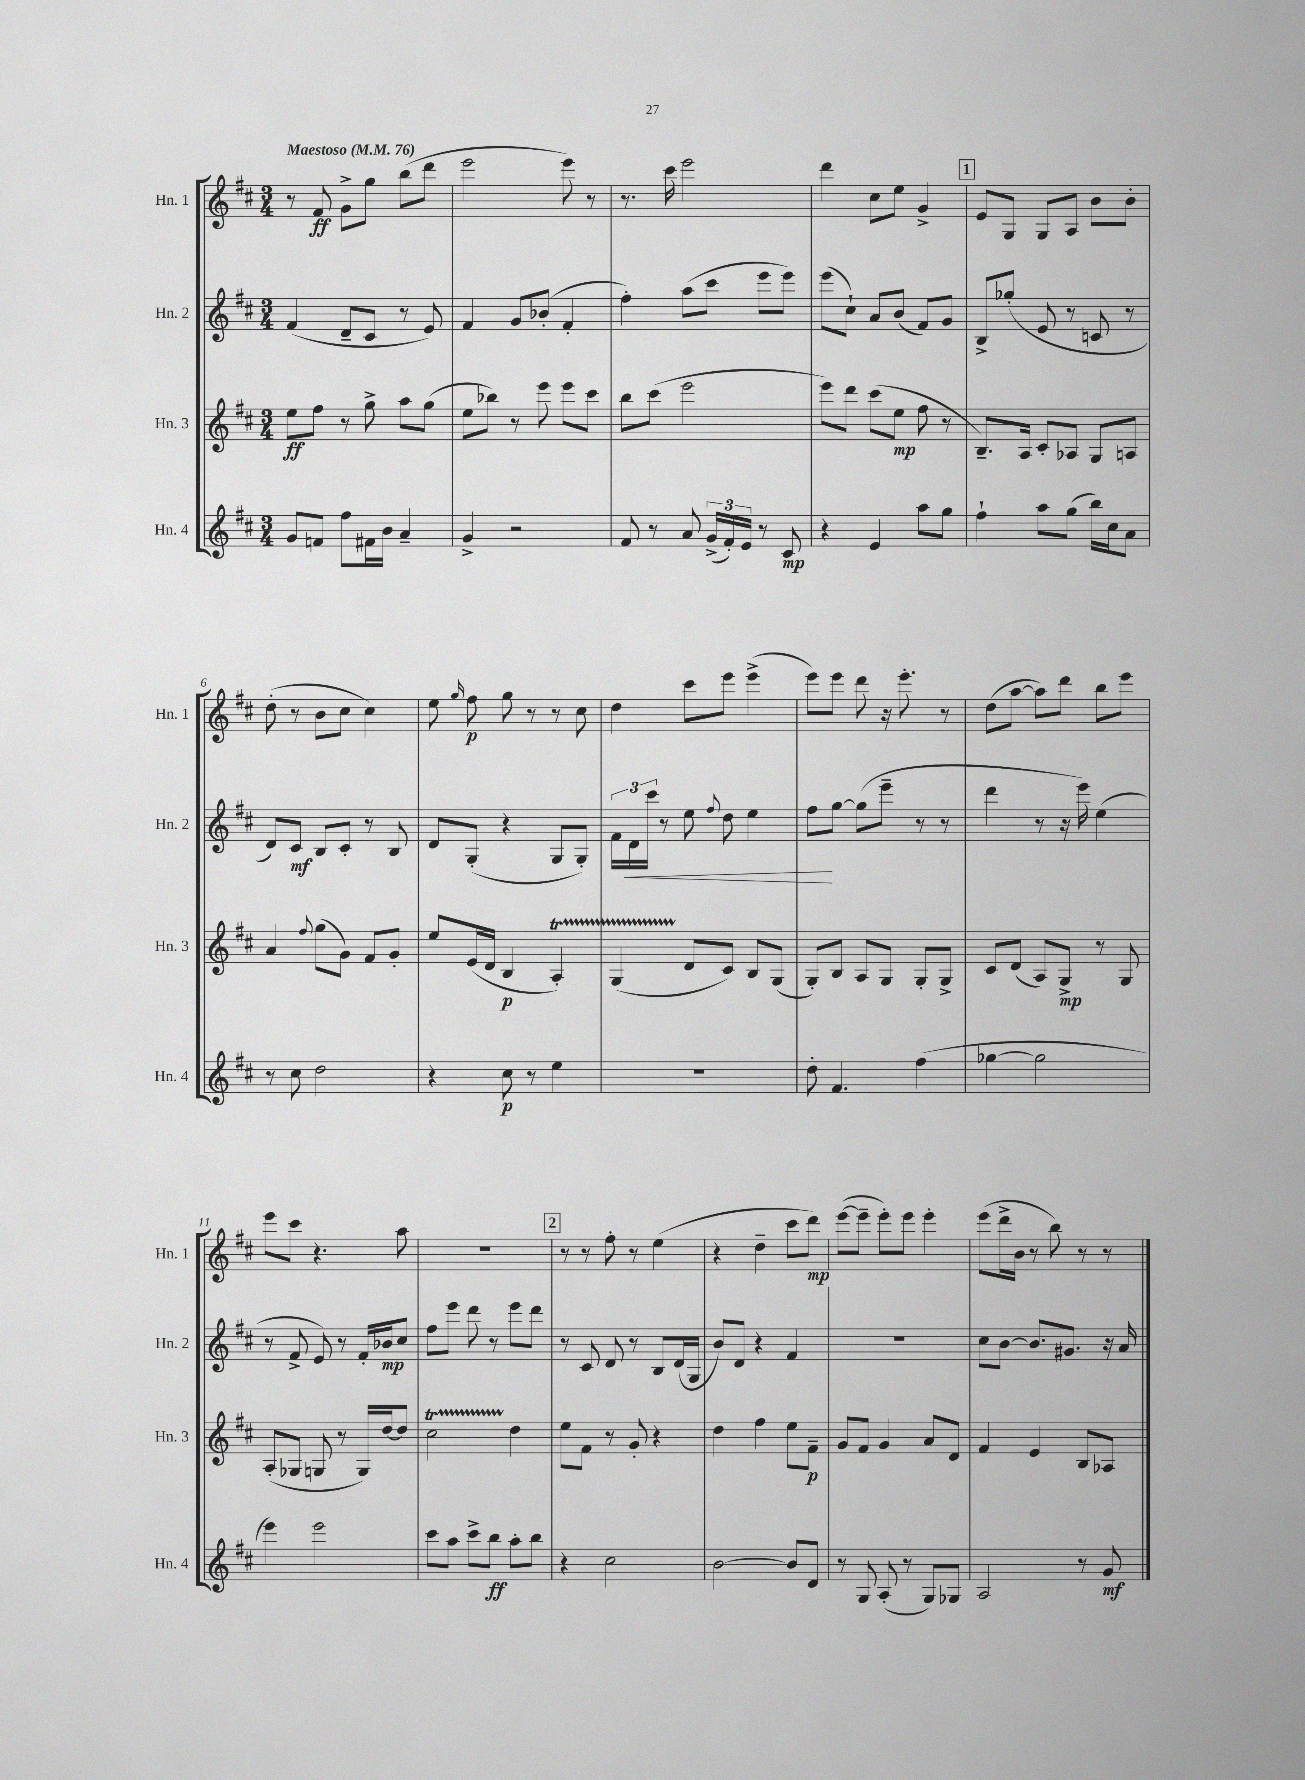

**kern	**kern	**kern	**kern
*staff4	*staff3	*staff2	*staff1
*clefG2	*clefG2	*clefG2	*clefG2
*k[f#c#]	*k[f#c#]	*k[f#c#]	*k[f#c#]
*M3/4	*M3/4	*M3/4	*M3/4
*MM76	*MM76	*MM76	*MM76
8g	8ee	(4f#	8r
8f	8ff#	.	8f#
8ff#	8r	8d~	8g^
16f#	8gg^	8c#	8gg
16b	.	.	.
4a~	8aa	8r	(8bb
.	(8gg	8e)	8ddd
=	=	=	=
4g^	8ee	4f#	2eee
.	8bb-)	.	.
2r	8r	8g	.
.	8eee	(8b-'	.
.	8eee	4f#'	8eee)
.	8ccc#	.	8r
=	=	=	=
8f#	8bb	4ff#')	8.r
8r	(8ccc#	.	.
.	.	.	16ccc#
8a	2eee	(8aa	2eee
(24g^	.	8ccc#	.
24f#')	.	.	.
24e	.	.	.
8r	.	8eee	.
8c#	.	8eee)	.
=	=	=	=
4r	8eee)	(8eee	4ddd
.	8ddd	8cc#`)	.
4e	(8ccc#	8a	8cc#
.	8ee	(8b	8ee
8aa	8ff#	8f#)	4g^
8gg	8r	8g	.
=	=	=	=
4ff#`	8.B~)	8B^	8e
.	.	(8gg-'	8G
.	16A	.	.
8aa	8c#'	8e	8G
(8gg	8A-	8r	8A
16bb)	8G	8c	8b
16cc#	.	.	.
8a	8A	8r	8b'
=	=	=	=
8r	4a	8d)	(8dd'
8cc#	.	8c#	8r
.	8qqff#	.	.
2dd	(8gg	8B	8b
.	8g)	8c#'	8cc#
.	8f#	8r	4cc#)
.	8g'	8B	.
=	=	=	=
4r	8ee	8d	8ee
.	.	.	16qqgg
.	(16e	(8G'	8ff#
.	16d	.	.
8cc#	4B	4r	8gg
8r	.	.	8r
4ee	4A')	8G	8r
.	.	8G')	8cc#
=	=	=	=
2.r	(4G	24f#	4dd
.	.	24d	.
.	.	24ccc#	.
.	.	8r	.
.	8d	8ee	8ccc#
.	.	8qqff#	.
.	8c#)	8dd	8eee
.	8B	4ee	(4eee^
.	(8G	.	.
=	=	=	=
8dd'	8G')	8ff#	8eee)
4.f#	8B	[8gg	8eee
.	8A	(8gg]	8ddd
.	8G	8eee~	16r
.	.	.	8.eee'
(4ff#	8G'	8r	.
.	8G^	8r	8r
=	=	=	=
[4gg-	8c#	4ddd	(8dd
.	(8d	.	[8aa
2gg-]	8A)	8r	8aa])
.	8G^	16r	8ddd
.	.	16eee)	.
.	8r	(4ee	8bb
.	8G	.	8eee
=	=	=	=
4eee)	(8A'	8r	8eee
.	8G-	8f#^	8ccc#
2eee	8G	8e)	4.r
.	8r	8r	.
.	16G)	16f#'	.
.	[16dd	16b-	.
.	8dd]	8cc#	8aa
=	=	=	=
8ccc#	2cc#	8ff#	2.r
8aa	.	8eee	.
8ccc#^	.	8ddd	.
8bb	.	8r	.
8aa'	4dd	8eee	.
8bb	.	8ddd	.
=	=	=	=
4r	8ee	8r	8r
.	8f#	8c#	8r
2cc#	8r	8d	8ff#'
.	8g'	8r	8r
.	4r	8B	(4ee
.	.	(16d	.
.	.	16G	.
=	=	=	=
[2b	4dd	8b)	4r
.	.	8d	.
.	4ff#	4r	4dd~
8b]	8ee	4f#	8ccc#
8d	8f#~	.	8ddd)
=	=	=	=
8r	8g	2.r	([8eee
8G	8f#	.	8eee~]
(8A'	4g	.	8eee')
8r	.	.	8eee
8G)	8a	.	4eee'
8G-	8d	.	.
=	=	=	=
2A	4f#	8cc#	(8eee
.	.	[8b	16ddd^
.	.	.	16b
.	4e	8.b]	8r
.	.	.	8bb)
.	.	8.g#	.
8r	8B	.	8r
8g	8A-	16r	8r
.	.	16a	.
==	==	==	==
*-	*-	*-	*-
